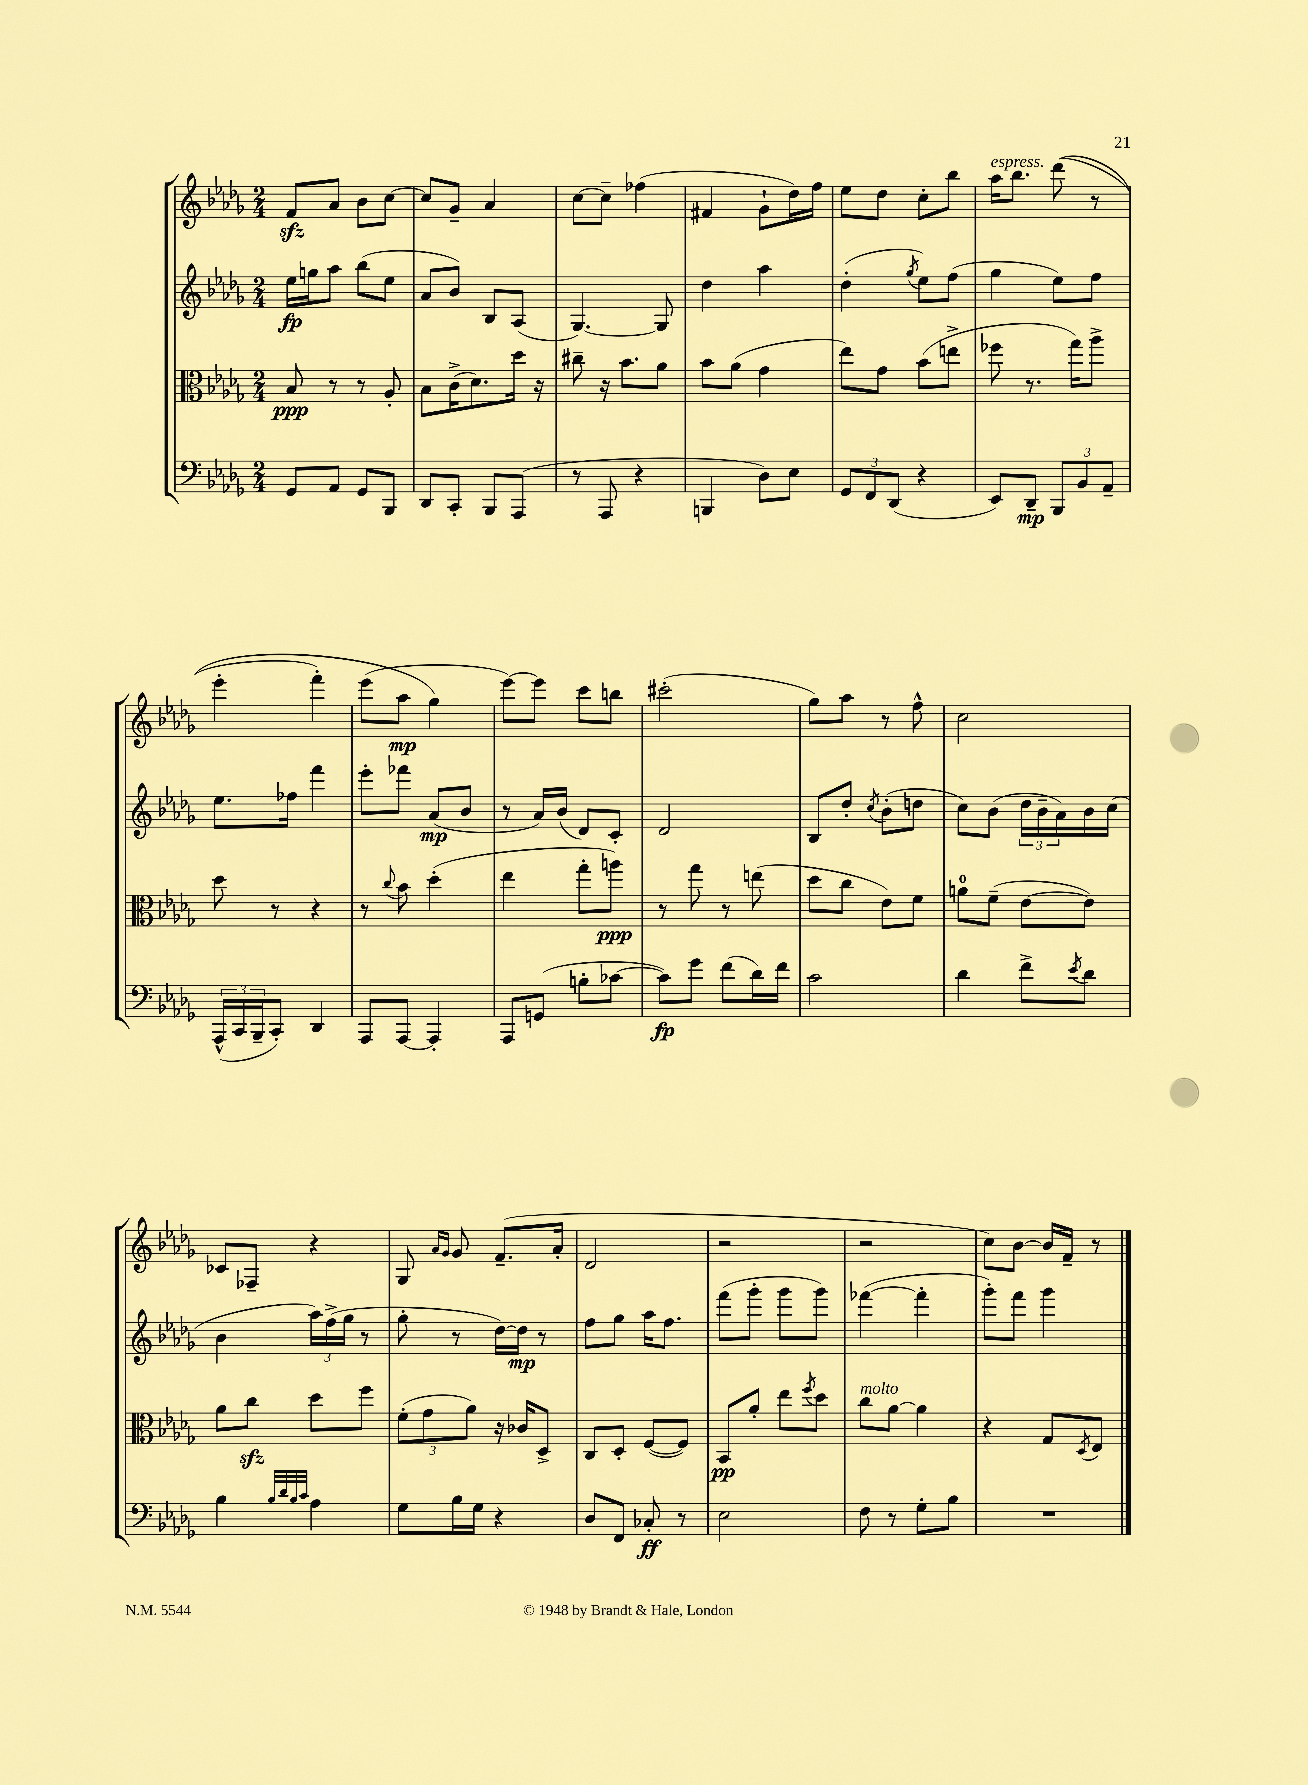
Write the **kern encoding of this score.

**kern	**dynam	**kern	**dynam	**kern	**dynam	**kern	**dynam
*part4	*part4	*part3	*part3	*part2	*part2	*part1	*part1
*staff4	*staff4	*staff3	*staff3	*staff2	*staff2	*staff1	*staff1
*clefF4	*	*clefC3	*	*clefG2	*	*clefG2	*
*k[b-e-a-d-g-]	*	*k[b-e-a-d-g-]	*	*k[b-e-a-d-g-]	*	*k[b-e-a-d-g-]	*
*M2/4	*	*M2/4	*	*M2/4	*	*M2/4	*
=1	=1	=1	=1	=1	=1	=1	=1
8GG-/L	.	8B-/	ppp	16ee-\LL	fp	8fzz/L	.
.	.	.	.	16ggn\J	.	.	.
8AA-/J	.	8r	.	8aa-\J	.	8a-/J	.
8GG-/L	.	8r	.	(8bb-\L	.	8b-\L	.
8BBB-/J	.	8A-'/	.	8ee-\J	.	[8cc\J	.
=2	=2	=2	=2	=2	=2	=2	=2
8DD-/L	.	8B-\L	.	8a-/L	.	8cc/L]	.
8CC'/J	.	(16c^\K	.	8b-/J)	.	8g-~/J	.
.	.	8.d-\)	.	.	.	.	.
8BBB-/L	.	.	.	8B-/L	.	4a-/	.
(8AAA-/J	.	16dd-\Jk	.	(8A-/J	.	.	.
.	.	16r	.	.	.	.	.
=3	=3	=3	=3	=3	=3	=3	=3
8r	.	8cc#X~\	.	[4.G-/)	.	[8cc\L	.
8AAA-/	.	16r	.	.	.	8cc~\J]	.
.	.	8.b-\L	.	.	.	.	.
4r	.	.	.	.	.	(4ff-X\	.
.	.	8a-\J	.	8G-/]	.	.	.
=4	=4	=4	=4	=4	=4	=4	=4
4BBBn/	.	8b-\L	.	4dd-\	.	4f#X/	.
.	.	(8a-\J	.	.	.	.	.
8D-\L)	.	4g-\	.	4aa-\	.	8g-`\L	.
8E-\J	.	.	.	.	.	16dd-\L)	.
.	.	.	.	.	.	16ff\JJ	.
=5	=5	=5	=5	=5	=5	=5	=5
12GG-/L	.	8ee-\L)	.	(4dd-'\	.	8ee-\L	.
12FF/	.	.	.	.	.	.	.
.	.	8g-\J	.	.	.	8dd-\J	.
(12DD-/J	.	.	.	.	.	.	.
.	.	.	.	8qgg-/	.	.	.
4r	.	(8b-\L	.	8ee-\L)	.	8cc'\L	.
.	.	8een^\J	.	(8ff\J	.	8bb-\J	.
=6	=6	=6	=6	=6	=6	=6	=6
!	!	!	!	!	!	!LO:TX:a:i:t=espress.	!
8EE-/L)	.	8ff-X\	.	4gg-\	.	16aa-\KL	.
.	.	.	.	.	.	8.bb-\J	.
8DD-~/J	mp	8.r	.	.	.	.	.
12BBB-/L	.	.	.	8ee-\L)	.	((8ddd-\	.
.	.	16gg-\KL)	.	.	.	.	.
12BB-/	.	.	.	.	.	.	.
.	.	8aa-^\J	.	8ff\J	.	8r	.
12AA-~/J	.	.	.	.	.	.	.
!!LO:LB:g=z
=7	=7	=7	=7	=7	=7	=7	=7
(24AAA-^^/LL	.	8dd-\	.	8.ee-\L	.	4eee-'\	.
24CC/	.	.	.	.	.	.	.
24BBB-~/J	.	.	.	.	.	.	.
8CC'/J)	.	8r	.	.	.	.	.
.	.	.	.	16ff-X\Jk	.	.	.
4DD-/	.	4r	.	4fff\	.	4fff'\)	.
=8	=8	=8	=8	=8	=8	=8	=8
8AAA-/L	.	8r	.	8eee-'\L	.	(8eee-\L	.
.	.	8qqcc/	.	.	.	.	.
[8AAA-/J	.	8b-\	.	8fff-X\J	.	8aa-\J	mp
4AAA-'/]	.	(4dd-'\	.	(8a-/L	mp	4gg-\)	.
.	.	.	.	8b-/J	.	.	.
=9	=9	=9	=9	=9	=9	=9	=9
8AAA-/L	.	4ee-\	.	8r	.	[8eee-\L)	.
(8GGn/J	.	.	.	16a-/LL)	.	8eee-\J]	.
.	.	.	.	(16b-/JJ	.	.	.
8Bn'\L	.	8gg-'\L	.	8d-/L)	.	8ccc\L	.
[8c-X\J	.	8aan\J)	ppp	8c'/J	.	8bbn\J	.
=10	=10	=10	=10	=10	=10	=10	=10
8c-\L])	fp	8r	.	2d-/	.	(2ccc#X'\	.
8g-\J	.	8gg-\	.	.	.	.	.
(8f\L	.	8r	.	.	.	.	.
16d-\L)	.	(8een\	.	.	.	.	.
16f\JJ	.	.	.	.	.	.	.
=11	=11	=11	=11	=11	=11	=11	=11
2c\	.	8dd-\L	.	8B-/L	.	8gg-\L)	.
.	.	8cc\J	.	8dd-'/J	.	8aa-\J	.
.	.	.	.	8qcc/	.	.	.
.	.	8e-\L)	.	(8b-'\L	.	8r	.
.	.	8f\J	.	8ddn\J	.	8ff^^\	.
=12	=12	=12	=12	=12	=12	=12	=12
4d-\	.	8an\L	.	8cc\L)	.	2cc\	.
.	.	(8f~\J	.	(8b-\J	.	.	.
8f^\L	.	[8e-\L	.	24dd-\LL	.	.	.
.	.	.	.	24b-~\	.	.	.
.	.	.	.	24a-\)	.	.	.
8qe-/	.	.	.	.	.	.	.
8d-\J	.	8e-\J])	.	16b-\	.	.	.
.	.	.	.	(16cc\JJ	.	.	.
!!LO:LB:g=z
=13	=13	=13	=13	=13	=13	=13	=13
4B-\	.	8a-\L	.	4b-\	.	8c-X/L	.
.	.	8cczz\J	.	.	.	8F-X~/J	.
32qqB-/LLL	.	.	.	.	.	.	.
32qqd-/	.	.	.	.	.	.	.
32qqB-/	.	.	.	.	.	.	.
32qqc/JJJ	.	.	.	.	.	.	.
4A-\	.	8dd-\L	.	24aa-\LL)	.	4r	.
.	.	.	.	(24ff^\	.	.	.
.	.	.	.	24gg-\JJ	.	.	.
.	.	8ff\J	.	8r	.	.	.
=14	=14	=14	=14	=14	=14	=14	=14
8G-\L	.	(12f'\L	.	8gg-'\	.	8G-/	.
.	.	12g-\	.	.	.	.	.
.	.	.	.	.	.	16qqa-/LL	.
.	.	.	.	.	.	16qqg-/JJ	.
16B-\L	.	.	.	8r	.	8g-/	.
.	.	12a-\J)	.	.	.	.	.
16G-\JJ	.	.	.	.	.	.	.
4r	.	16r	.	[16dd-\LL)	.	(8.f~/L	.
.	.	16c-X/KL	.	16dd-\JJ]	mp	.	.
.	.	8D-^/J	.	8r	.	.	.
.	.	.	.	.	.	16a-'/Jk	.
=15	=15	=15	=15	=15	=15	=15	=15
8D-/L	.	8C/L	.	8ff\L	.	2d-/	.
8FF/J	.	8D-'/J	.	8gg-\J	.	.	.
8C-X'/	ff	([8F/L	.	16aa-\KL	.	.	.
.	.	.	.	8.ff\J	.	.	.
8r	.	8F/J])	.	.	.	.	.
=16	=16	=16	=16	=16	=16	=16	=16
2E-\	.	8BB-/L	pp	(8fff\L	.	2r	.
.	.	8a-'/J	.	8ggg-'\J	.	.	.
.	.	8ee-\L	.	8ggg-\L	.	.	.
.	.	8qff/	.	.	.	.	.
.	.	8dd-\J	.	8ggg-\J)	.	.	.
=17	=17	=17	=17	=17	=17	=17	=17
!	!	!LO:TX:a:i:t=molto	!	!	!	!	!
8F\	.	8cc\L	.	([4fff-X\	.	2r	.
8r	.	[8a-\J	.	.	.	.	.
8G-'\L	.	4a-\]	.	4fff-'\]	.	.	.
8B-\J	.	.	.	.	.	.	.
=18	=18	=18	=18	=18	=18	=18	=18
2r	.	4r	.	8ggg-'\L)	.	8cc\L)	.
.	.	.	.	8fff\J	.	[8b-\J	.
.	.	8G-/L	.	4ggg-\	.	16b-/LL]	.
.	.	.	.	.	.	16f~/JJ	.
.	.	8qD-/	.	.	.	.	.
.	.	8E-/J	.	.	.	8r	.
==	==	==	==	==	==	==	==
*-	*-	*-	*-	*-	*-	*-	*-
